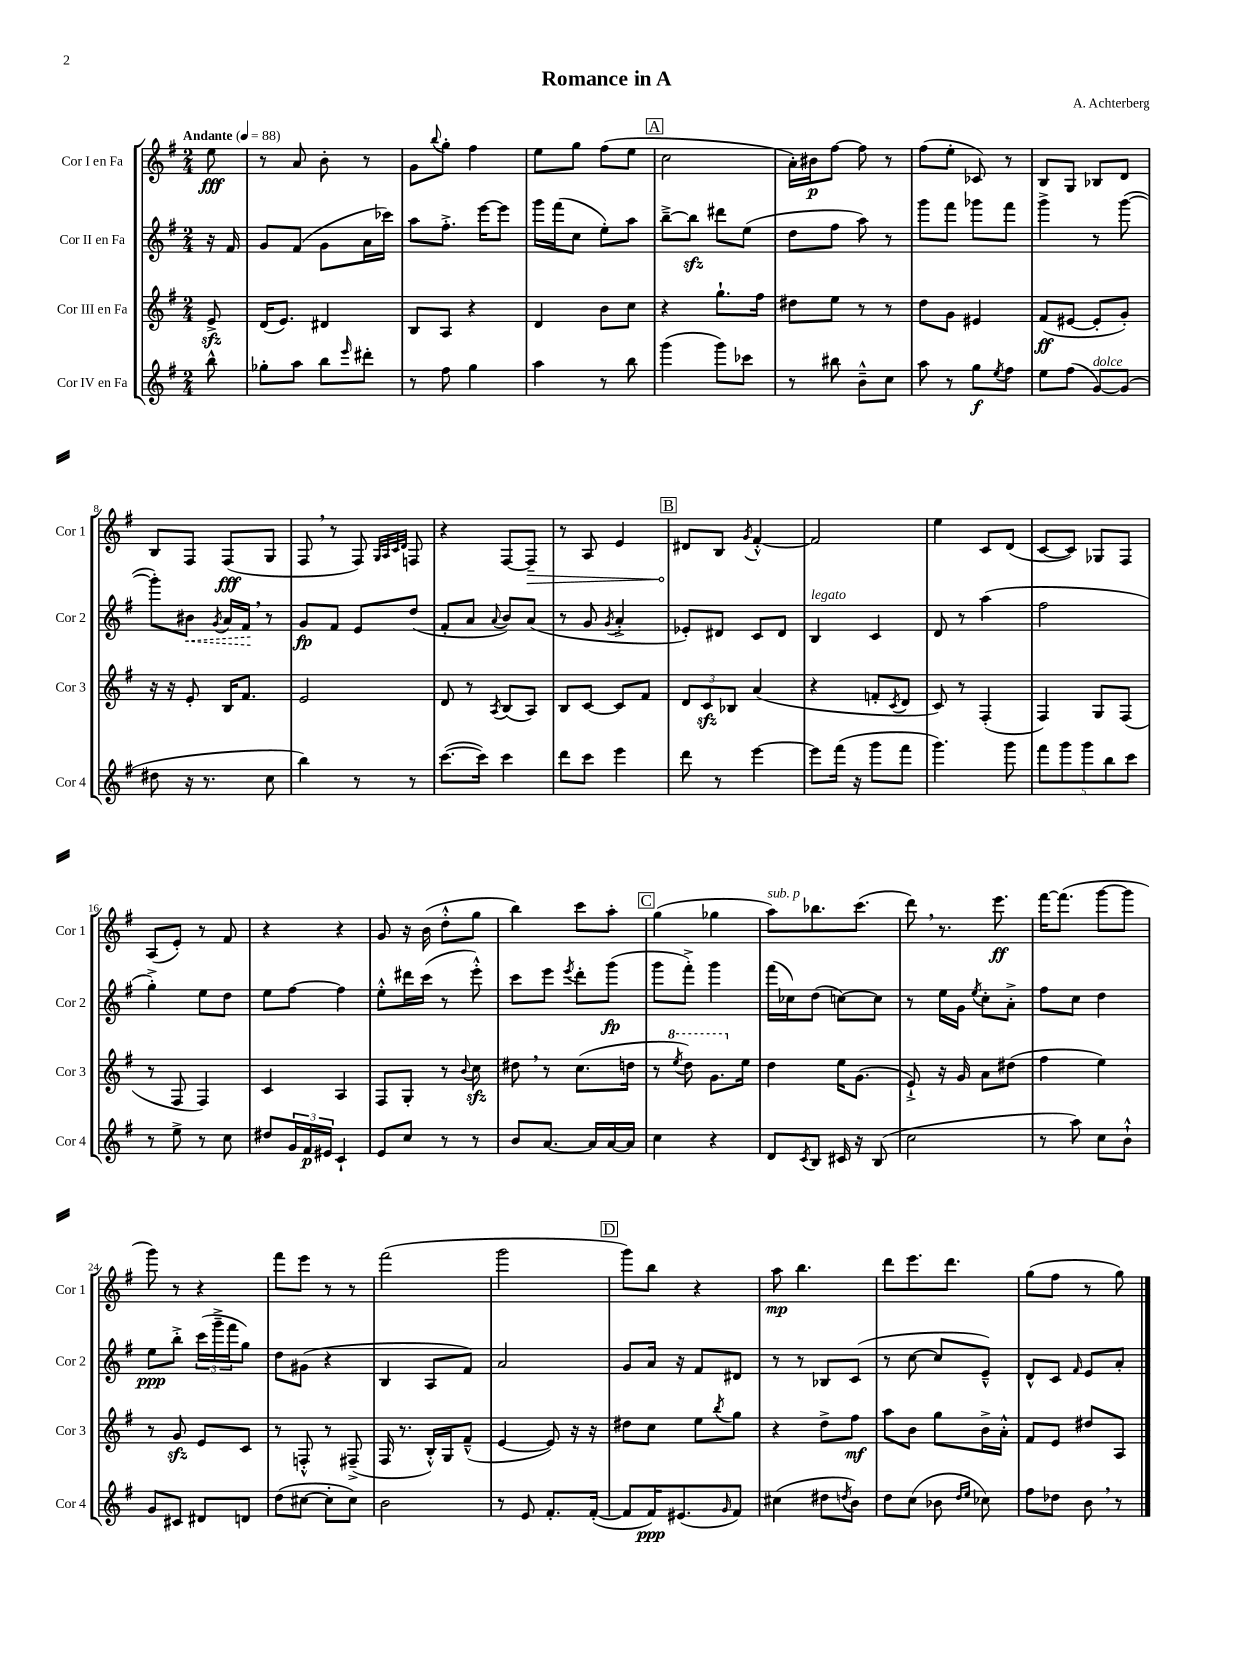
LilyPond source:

\header { title = "Romance in A" composer = "A. Achterberg" }
<<
\new StaffGroup <<
\new Staff = "s0" \with { instrumentName = "Cor I en Fa" shortInstrumentName = "Cor 1" } {
    \clef treble \key g \major \numericTimeSignature \time 2/4 \partial 8 \tempo "Andante" 4 = 88
    e''8\fff |
    r8 a'8 b'8-. r8 |
    g'8 \appoggiatura { b''8 } g''8-. fis''4 |
    e''8 g''8 fis''8( e''8 |
    \mark \markup { \box "A" } c''2 |
    a'16-.) bis'16\p fis''8~ fis''8 r8 |
    fis''8( e''8-. ces'8) r8 |
    b8 g8 bes8 d'8 |
    b8 fis8 fis8\fff( g8 |
    fis8 \breathe r8 fis8) \grace { g32 a32 c'32 d'32 } f8 |
    r4 fis8~ \once \override Hairpin.circled-tip = ##t fis8--\> |
    r8 a8 e'4 |
    \mark \markup { \box "B" } dis'8\! b8 \acciaccatura { g'8 } fis'4~-.-^ |
    fis'2 |
    e''4 c'8 d'8( |
    c'8~ c'8) ges8 fis8 |
    a8( e'8-.) r8 fis'8 |
    r4 r4 |
    g'8 r16 b'16( d''8-.-^ g''8 |
    b''4) c'''8 a''8-. |
    \mark \markup { \box "C" } g''4( ges''4 |
    a''8^\markup { \italic "sub. p" }) bes''8. c'''8.( |
    d'''8) \breathe r8. e'''8.\ff |
    fis'''16~ fis'''8.( g'''8~ g'''8 |
    g'''8) r8 r4 |
    fis'''8 e'''8 r8 r8 |
    fis'''2( |
    g'''2 |
    \mark \markup { \box "D" } g'''8) b''8 r4 |
    a''8\mp b''4. |
    d'''8 e'''8. d'''8. |
    g''8( fis''8 r8 g''8) \bar "|." |
}
\new Staff = "s1" \with { instrumentName = "Cor II en Fa" shortInstrumentName = "Cor 2" } {
    \clef treble \key g \major \numericTimeSignature \time 2/4 \partial 8
    r16 fis'16 |
    g'8 fis'8( g'8 a'16 ces'''16) |
    a''8 fis''8.-.-> e'''16~ e'''8 |
    g'''16 fis'''16( c''8 e''8-.) a''8 |
    \mark \markup { \box "A" } b''8~---> b''8\sfz dis'''8 e''8( |
    d''8 fis''8 a''8) r8 |
    g'''8 fis'''8 ges'''8 fis'''8 |
    g'''4-> r8 g'''8~( |
    g'''8-.) \once \override Hairpin.style = #'dashed-line bis'8\< \acciaccatura { g'8 } a'16 fis'16\! \breathe r8 |
    g'8\fp fis'8 e'8 d''8( |
    fis'8-. a'8 \appoggiatura { a'8 } b'8) a'8( |
    r8 g'8 \acciaccatura { g'8 } a'4-.-> |
    \mark \markup { \box "B" } ees'8-.) dis'8 c'8 dis'8 |
    b4^\markup { \italic "legato" } c'4 |
    d'8 r8 a''4( |
    fis''2 |
    g''4-.->) e''8 d''8 |
    e''8 fis''8~ fis''4 |
    e''8-.-^ dis'''16 c'''16( r8 e'''8-.-^) |
    c'''8 e'''8 \acciaccatura { e'''8 } d'''8-. g'''8\fp( |
    \mark \markup { \box "C" } g'''8 fis'''8-.->) g'''4 |
    fis'''16( ces''16) d''8( c''8~) c''8 |
    r8 e''16 g'16 \acciaccatura { e''8 } c''8-. a'8-.-> |
    fis''8 c''8 d''4 |
    e''8\ppp b''8-.-> \tuplet 3/2 { c'''16( g'''16---> fis'''16 } g''8) |
    d''8 gis'8( r4 |
    b4 a8 fis'8) |
    a'2 |
    \mark \markup { \box "D" } g'8 a'16 r16 fis'8 dis'8 |
    r8 r8 bes8 c'8( |
    r8 c''8~ c''8 e'8---^) |
    d'8-^ c'8 \grace { fis'16 } e'8 a'8-. \bar "|." |
}
\new Staff = "s2" \with { instrumentName = "Cor III en Fa" shortInstrumentName = "Cor 3" } {
    \clef treble \key g \major \numericTimeSignature \time 2/4 \partial 8
    e'8->\sfz |
    d'16( e'8.) dis'4 |
    b8 a8 r4 |
    d'4 b'8 c''8 |
    \mark \markup { \box "A" } r4 g''8.-! fis''16 |
    dis''8 e''8 r8 r8 |
    d''8 g'8 eis'4 |
    fis'8\ff( eis'8~ eis'8-. g'8-.) |
    r16 r16 e'8-. b16 fis'8. |
    e'2 |
    d'8 r8 \acciaccatura { a8 } b8( a8) |
    b8 c'8~ c'8 fis'8 |
    \mark \markup { \box "B" } \tuplet 3/2 { d'8 c'8\sfz bes8 } a'4( |
    r4 f'8-. \acciaccatura { c'8 } d'8 |
    c'8) r8 fis4-.( |
    fis4) g8 fis8( |
    r8 fis8 fis4) |
    c'4 a4 |
    fis8 g8-. r8 \appoggiatura { b'8 } c''8\sfz |
    dis''8 \breathe r8 c''8.( d''16 |
    \mark \markup { \box "C" } r8 \ottava #1 \acciaccatura { e'''8 } d'''8) g''8. \ottava #0 e''16 |
    d''4 e''16 g'8.( |
    e'8-!->) r16 g'16 a'8 dis''8( |
    fis''4 e''4) |
    r8 g'8\sfz e'8 c'8 |
    r8 f8-.-^ r8 fis8--->( |
    fis16 r8. b16-.-^) g16 fis'8---^( |
    e'4~ e'8) r16 r16 |
    \mark \markup { \box "D" } dis''8 c''8 e''8 \acciaccatura { b''8 } g''8 |
    r4 d''8-> fis''8\mf |
    a''8 b'8 g''8 b'16-> a'16-.-^ |
    fis'8 e'8 dis''8 a8 \bar "|." |
}
\new Staff = "s3" \with { instrumentName = "Cor IV en Fa" shortInstrumentName = "Cor 4" } {
    \clef treble \key g \major \numericTimeSignature \time 2/4 \partial 8
    b''8-^ |
    ges''8-. a''8 b''8 \grace { e'''16 } dis'''8-. |
    r8 fis''8 g''4 |
    a''4 r8 b''8 |
    \mark \markup { \box "A" } g'''4( g'''8) ces'''8 |
    r8 bis''8 b'8---^ c''8 |
    a''8 r8 g''8\f \acciaccatura { e''8 } fis''8 |
    e''8 fis''8( g'8~^\markup { \italic "dolce" }) g'8( |
    dis''8 r16 r8. c''8 |
    b''4) r8 r8 |
    c'''8.~( c'''16) c'''4 |
    d'''8 c'''8 e'''4 |
    \mark \markup { \box "B" } d'''8 r8 e'''4~ |
    e'''8 fis'''16( r16 g'''8 fis'''8 |
    g'''4.) g'''8 |
    \tuplet 5/4 { fis'''8 g'''8 g'''8 b''8 c'''8 } |
    r8 e''8-> r8 c''8 |
    dis''8 \tuplet 3/2 { g'16 fis'16\p eis'16 } c'4-! |
    e'8 c''8 r8 r8 |
    b'8 a'8.~ a'16 a'16~ a'16 |
    \mark \markup { \box "C" } c''4 r4 |
    d'8 \acciaccatura { c'8 } b8 cis'16 r16 b8( |
    c''2 |
    r8 a''8) c''8 b'8-!-^ |
    g'8 cis'8 dis'8 d'8 |
    d''8( cis''8~ cis''8-. cis''8) |
    b'2 |
    r8 e'8 fis'8.-. fis'16~-.( |
    \mark \markup { \box "D" } fis'8 fis'16\ppp) eis'8.( \grace { g'16 } fis'8) |
    cis''4( dis''8 \acciaccatura { d''8 } b'8) |
    d''8 c''8( bes'8 \grace { d''16 e''16 } ces''8) |
    fis''8 des''8 b'8 \breathe r8 \bar "|." |
}
>>
>>
